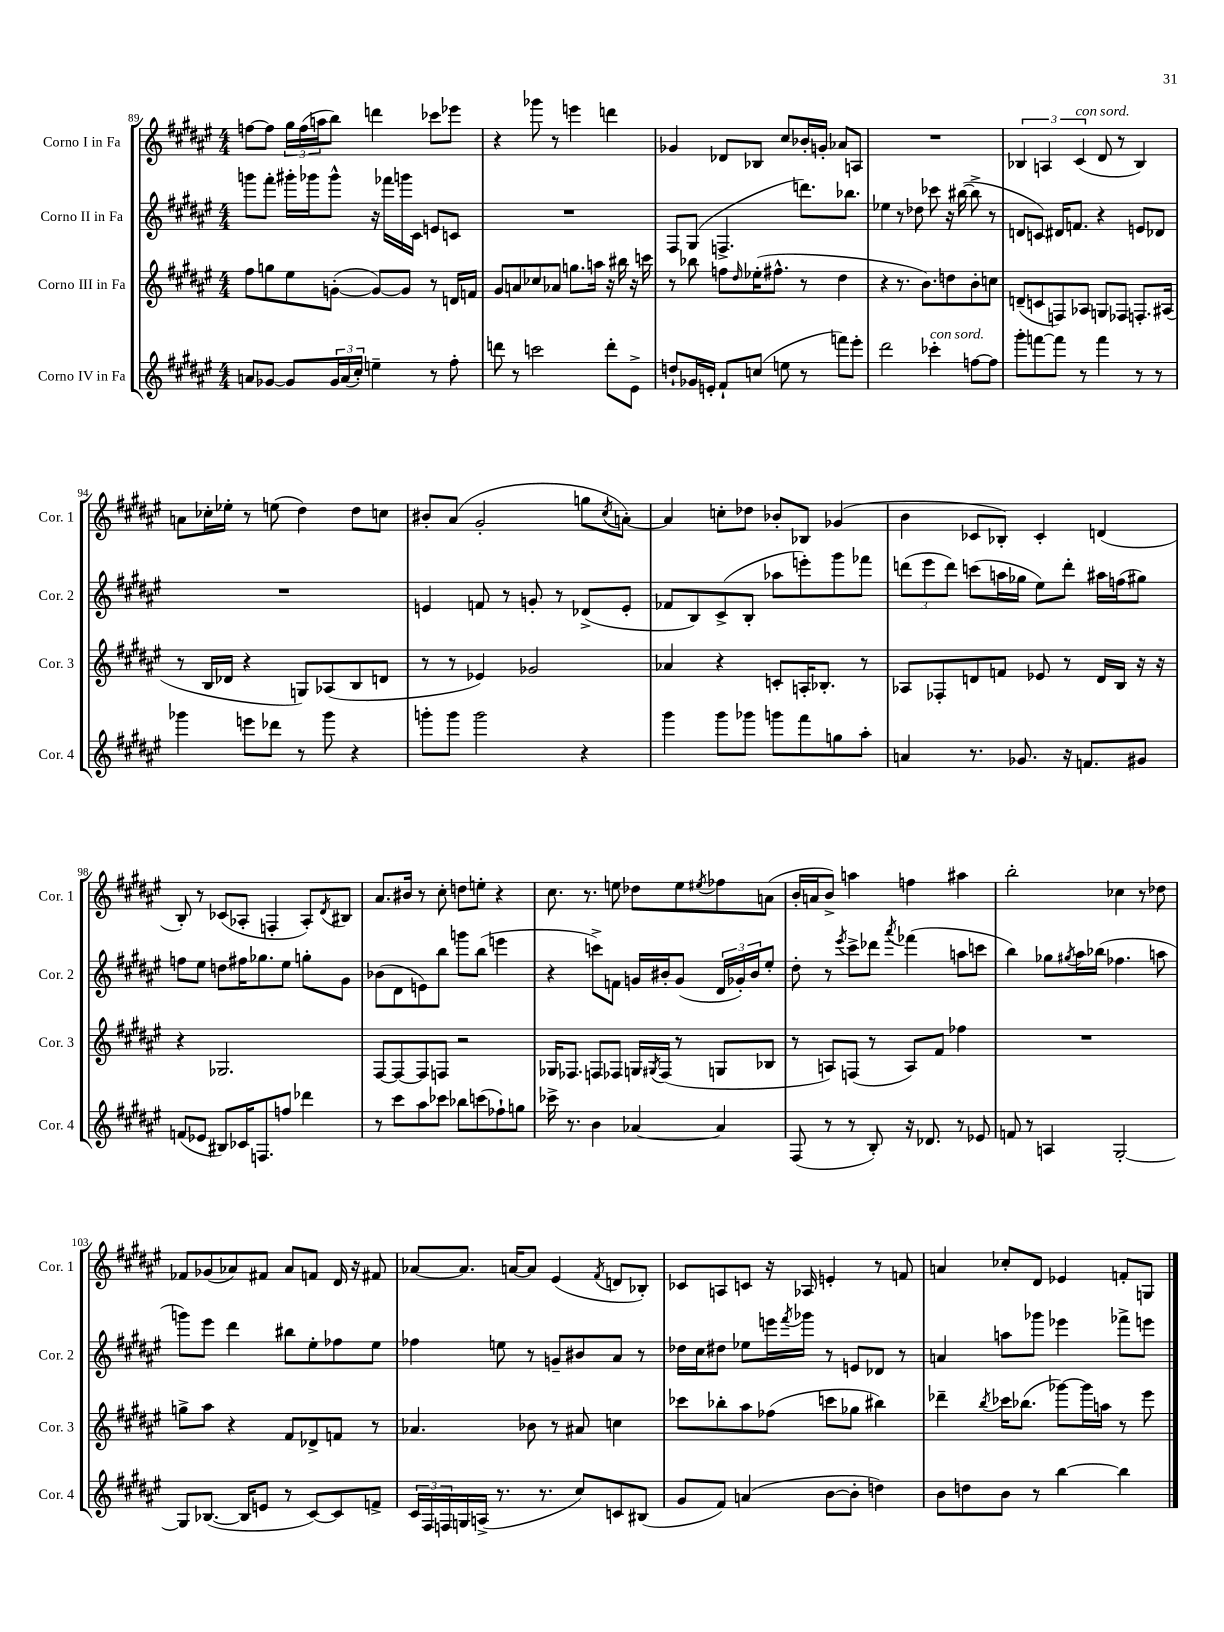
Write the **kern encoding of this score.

**kern	**kern	**kern	**kern
*staff4	*staff3	*staff2	*staff1
*clefG2	*clefG2	*clefG2	*clefG2
*k[f#c#g#d#a#e#]	*k[f#c#g#d#a#e#]	*k[f#c#g#d#a#e#]	*k[f#c#g#d#a#e#]
*M4/4	*M4/4	*M4/4	*M4/4
8a/L	8ff#\L	8ggg\L	[8ff\L
[8g-/J	8gg\	8fff#'\J	8ff\]J
8g-/]L	8ee#\	16ggg#'\LL	24gg#\LL
.	.	.	(24ff\
.	.	16ggg-\J	.
.	.	.	24aa\J
24g-/L	([8g'\J	8ggg-^^\J	8bb\J)
(24a/	.	.	.
24cc#'/JJ)	.	.	.
4ee~\	8g/_L)	16r	4ddd\
.	.	16fff-\LL	.
.	8g/]J	16ggg\	.
.	.	16c#\JJ	.
8r	8r	8e/L	8ccc-\L
8ff#'\	16d/LL	8c/J	8eee-\J
.	16f/JJ	.	.
=	=	=	=
8ddd\	8g#/L	1r	4r
8r	8a/	.	.
2ccc\	8cc-/	.	8ggg-\
.	8a-/J	.	8r
.	8.gg\L	.	4eee\
.	16aa\Jk	.	.
8ddd'\L	16r	.	4ddd\
.	16bb#\	.	.
8e#^\J	16r	.	.
.	16ccc\	.	.
=	=	=	=
8dd`/L	8r	8F#/L	4g-/
16g-/L	8bb-\	(8G#/J	.
16e'/JJ	.	.	.
8f#`/L	8ff\L	4.F^/	8d-/L
.	16qqdd#/	.	.
(8cc/J	(16ee-'\K	.	8B-/J
.	8.ff#^^\J	.	.
8ee\	.	.	8cc#/L
8r	8r	8.ddd\L)	16b-'/L
.	.	.	16g'/JJ
8fff\L)	4dd#\	.	8a-/L
.	.	8.bb-\J	.
8eee#'\J	.	.	8A/J
=	=	=	=
2ddd#\	4r	4ee-\	1r
.	8.r	8r	.
.	.	8dd-\	.
.	8.b\L)	.	.
4ccc-'\	.	8ccc-\	.
.	8dd\	16r	.
.	.	([16bb#\	.
[8ff\L	8b'\	8bb#^\]	.
8ff\]J	8cc\J	8r	.
=	=	=	=
8ggg#'\L	(8d~/L	8d/L	6B-/
[8fff\	8c/	8c/J)	.
.	.	.	6A/
8fff\]J	8F/)	16d#/LK	.
.	.	8.f/J	.
.	.	.	(6c#/
8r	8A-/J	.	.
4fff\	8G/L	4r	8d#/
.	8F-/J	.	8r
8r	8.F'/L	8e/L	4B-/)
8r	.	8d-/J	.
.	(16A#/Jk	.	.
=	=	=	=
4ggg-\	8r	1r	8a\L
.	16B/LL	.	16cc-'\L
.	16d-/JJ	.	16ee-'\JJ
8eee\L	4r	.	8r
8ddd-\J	.	.	(8ee\
8r	8G/L)	.	4dd#\)
8ggg-\	(8A-/	.	.
4r	8B/	.	8dd#\L
.	8d/J	.	8cc\J
=	=	=	=
8ggg'\L	8r	4e/	8b#'/L
8ggg\J	8r	.	(8a#/J
2ggg\	4e-/)	8f/	2g#'/
.	.	8r	.
.	2g-/	8g'/	.
.	.	8r	.
4r	.	(8d-^/L	8gg\L
.	.	.	8qcc#/
.	.	8e'/J	[8a'\J)
=	=	=	=
4ggg#\	4a-/	8f-/L	4a/]
.	.	8B/)	.
8ggg#\L	4r	(8c#^/	8cc'\L
8ggg-\J	.	8B'/J	8dd-\J
8ggg\L	8c'/L	8aa-\L	8b-'/L
8fff#\	16A'/K	8eee'\)	8B-/J
.	8.B-'/J	.	.
8gg\	.	8ggg#\	(4g-/
8aa#'\J	8r	8fff-\J	.
=	=	=	=
4a/	8A-/L	(12ddd\L	4b\
.	.	12eee#\	.
.	8F-'/	.	.
.	.	12ddd\J)	.
8.r	8d/	(8ccc\L	8c-/L
.	8f/J	16aa\L	8B-'/J)
8.g-/	.	16gg-\JJ	.
.	8e-/	8ee#\L)	4c-'/
16r	8r	8ddd'\J	.
8.f/L	.	.	.
.	16d/LL	16aa#\LL	(4d/
.	16B/JJ	(16ff\J	.
8g#/J	16r	8gg#\J)	.
.	16r	.	.
=	=	=	=
(8f/L	4r	8ff\L	8B'/)
8e-/J	.	8ee#\J	8r
8B#/L)	2.G-/	8dd\L	(8c-/L
16c-/K	.	16ff#\K	8A-'/J
8.F/	.	8.gg-\	.
.	.	.	4F'/
8ff/J	.	8ee#\J	.
4ddd-\	.	8gg'\L	8A-'/L)
.	.	.	8qd#/
.	.	8g#\J	8B#/J
=	=	=	=
8r	[8F#/L	(8b-\L	8.a#/L
8ccc#\L	8F#/_	8d#\	.
.	.	.	16b#/Jk
8aa#\	8F#/]	8e\)	8r
8ccc-\J	8F/J	8bb\J	8cc#'\
8bb-\L	2r	8ggg\L	8dd\L
(8ccc\	.	(8bb\J	8ee'\J
8ff-`\)	.	4eee\	4r
8gg\J	.	.	.
=	=	=	=
16ccc-^\	16G-/LK	4r	8.cc#\
8.r	8.F-/J	.	.
.	.	.	8.r
4b\	8F/L	8ccc^\L)	.
.	8F-/J	8f\J	8ee\
[4a-/	16G/LL	16g/LL	8dd-\L
.	8qG#/	.	.
.	(16F-/JJ	16b#'/J	.
.	8r	(8g/J	8ee\
.	.	.	8qee#/
4a-/]	8G/L	24d#/LL	8ff-\
.	.	24g-'/)	.
.	.	24b#/J	.
.	8B-/J	8ee#'/J	(8a\J
=	=	=	=
(8F#/	8r	8dd#'\	16b'/LL
.	.	.	16a/J
8r	8A/L)	8r	8b^/J)
.	.	8qeee#/	.
8r	(8F/J	8ccc#^\L	4aa\
8B'/)	8r	8ddd-\J	.
.	.	8qaaa#/	.
16r	8A/L)	(4fff-\	4ff\
8.d-/	.	.	.
.	8f#/J	.	.
8r	4ff-\	8aa\L	4aa#\
8e-/	.	8ccc\J	.
=	=	=	=
8f/	1r	4bb\)	2bb'\
8r	.	.	.
4A/	.	8gg-\L	.
.	.	8qgg#/	.
.	.	16aa#\L	.
.	.	(16bb-\JJ	.
[2G#'/	.	4.ff-\	4cc-\
.	.	.	8r
.	.	8aa\	8dd-\
=	=	=	=
8G#/]L	8gg^\L	8ggg\L)	8f-/L
([8.B-/J	8aa#\J	8eee#\J	(8g-/
.	4r	4ddd#\	8a-/)
16B-/]LK	.	.	.
8e/J	.	.	8f#/J
8r	8f#/L	8bb#\L	8a-/L
[8c#/L)	8d-^/	8ee#'\	8f/J
8c#/]	8f/J	8ff-\	16d#/
.	.	.	16r
8f^/J	8r	8ee#\J	8f#/
=	=	=	=
24c#/LL	4.a-/	4ff-\	[8a-/L
24F#/	.	.	.
24F/	.	.	.
16G/	.	.	8.a-/]J
(16A^/JJ	.	.	.
8.r	.	8ee\	.
.	.	.	[16a/LK
.	8b-\	8r	8a/]J
8.r	.	.	.
.	8r	8g~/L	(4e#/
8cc#/L)	8a#/	8b#/	.
.	.	.	8qf#/
8c/	4cc\	8a#/J	8d/L
(8B#/J	.	8r	8B-'/J)
=	=	=	=
8g#/L	8ccc-\L	16dd-\LL	8c-/L
.	.	16cc#\J	.
8f#/J)	8bb-'\	8dd#\J	8A/
(4a/	8aa#\	8ee-\L	8c/J
.	(8ff-\J	16eee\L	16r
.	.	8qfff#/	.
.	.	16ggg-\JJ	16A-/
[8b\L	8ccc\L	8r	4e'/
8b'\]J	8gg-\J	8e/L	.
4dd\)	4bb#\)	8d-/J	8r
.	.	8r	8f/
=	=	=	=
8b\L	4ddd-~\	4a/	4a/
8dd\	.	.	.
.	8qbb/	.	.
8b\J	16ccc-\LK	8aa\L	8cc-'/L
.	(8.bb-\J	.	.
8r	.	8ggg-\J	8d#/J
[4bb\	[8ggg-\L)	4eee-\	4e-/
.	16ggg-\]L	.	.
.	16aa\JJ	.	.
4bb\]	8r	8fff-^\L	8f'/L
.	8eee#\	8eee\J	8G/J
==	==	==	==
*-	*-	*-	*-
